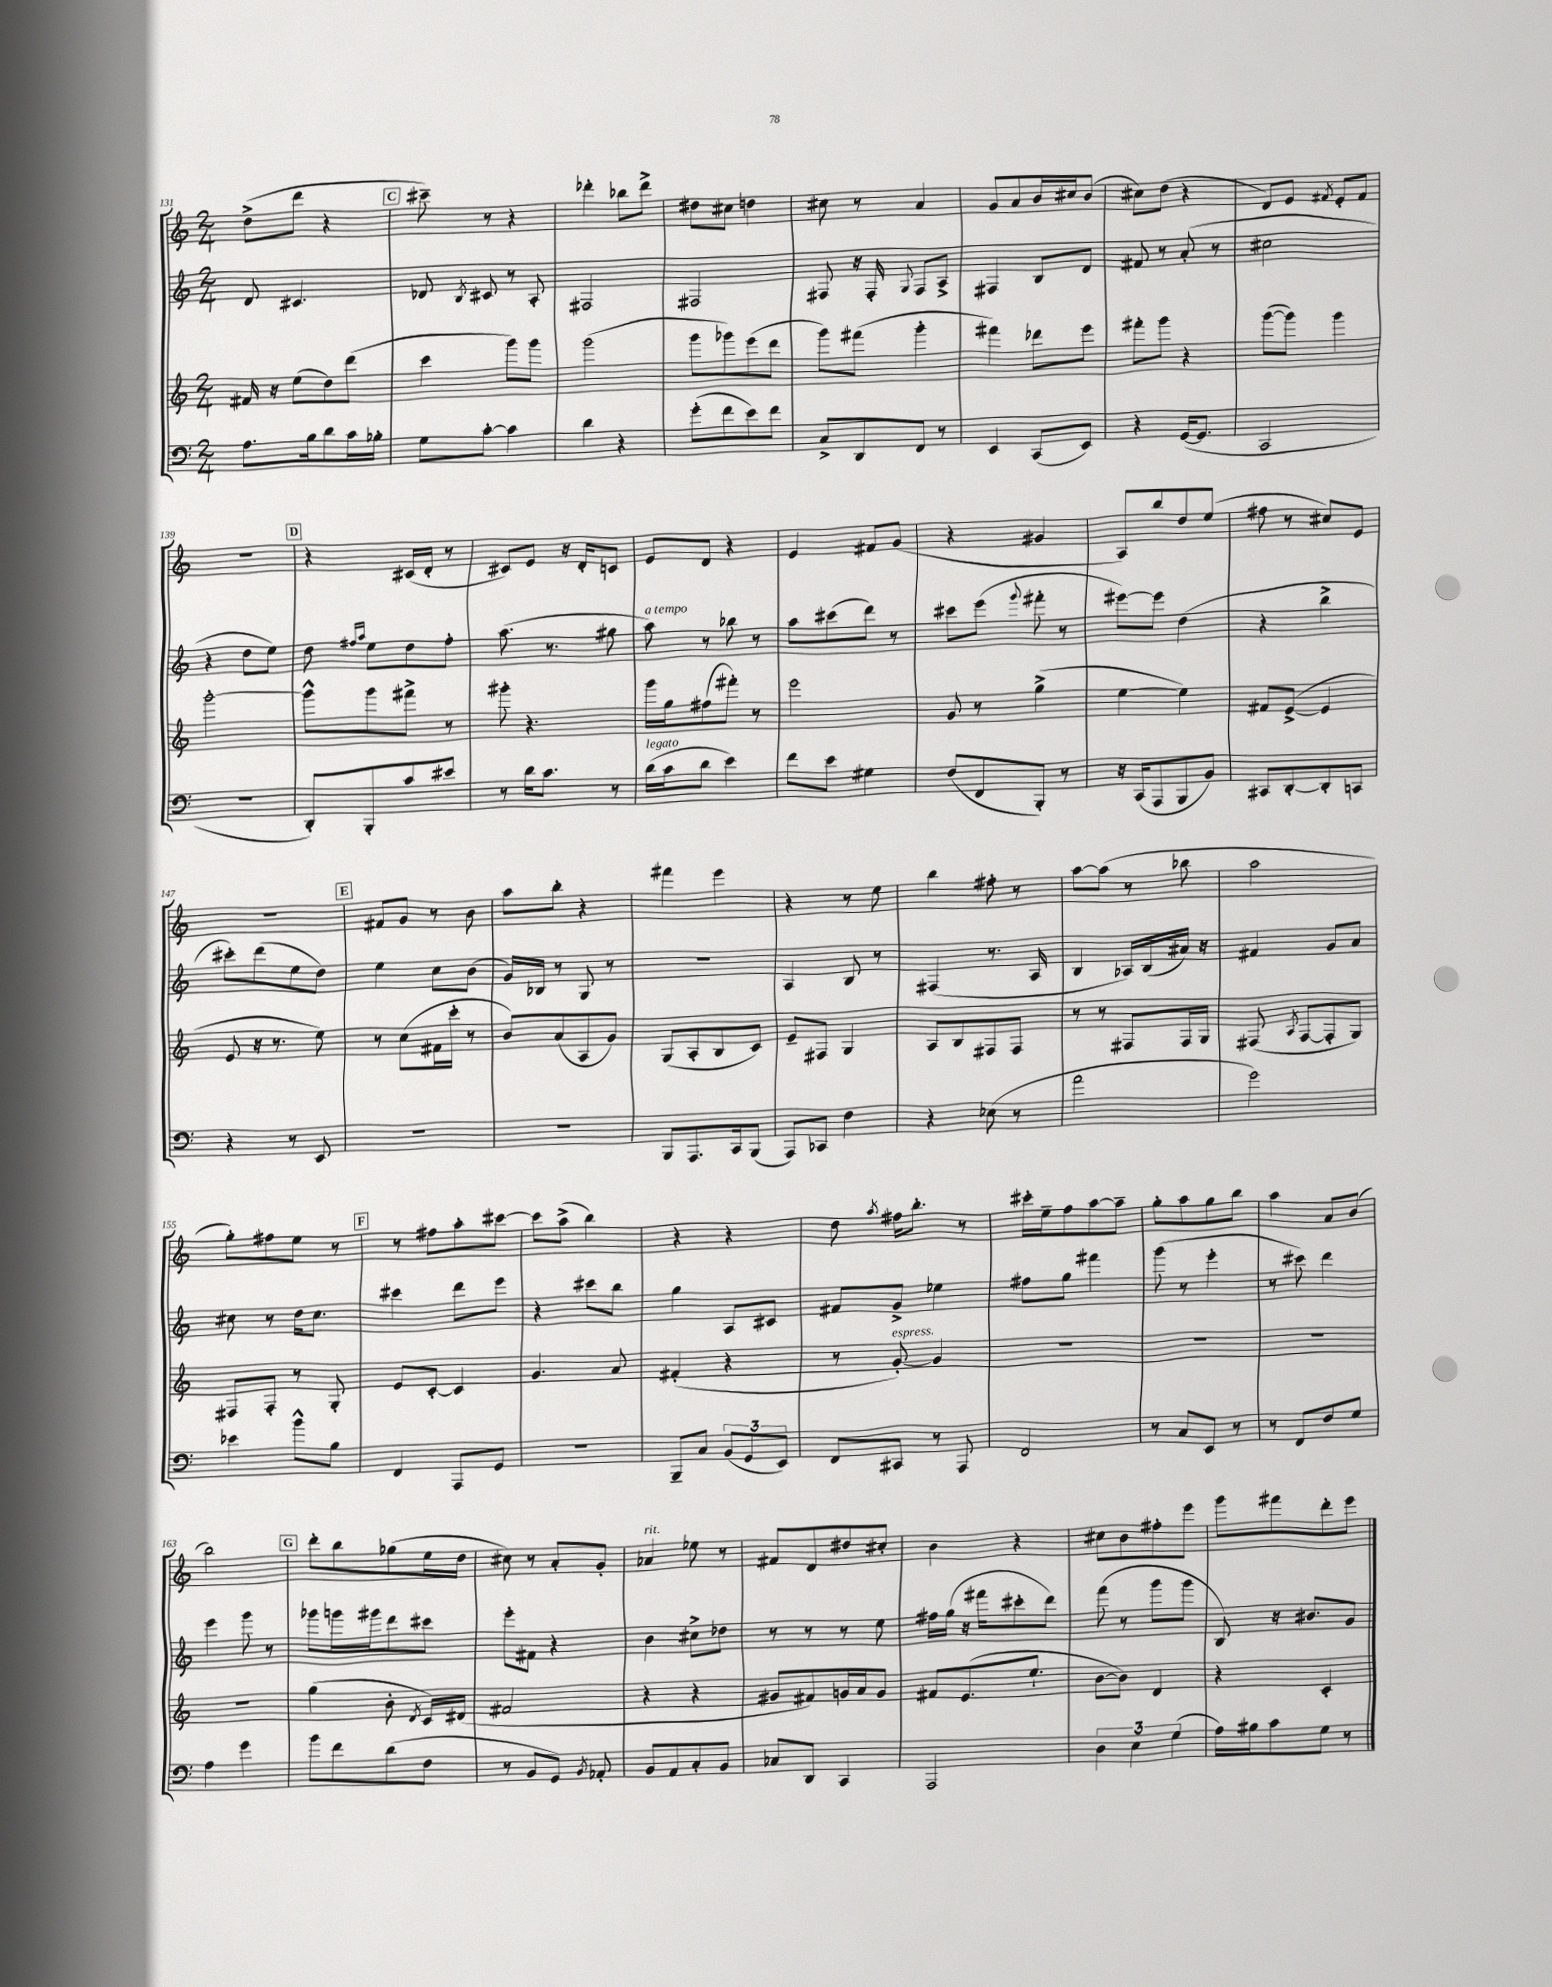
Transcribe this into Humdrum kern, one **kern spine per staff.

**kern	**kern	**kern	**kern
*staff4	*staff3	*staff2	*staff1
*clefF4	*clefG2	*clefG2	*clefG2
*k[]	*k[]	*k[]	*k[]
*M2/4	*M2/4	*M2/4	*M2/4
8.A	16f#	8d	(8dd^
.	16r	.	.
.	(8ee	4.c#	8ddd
16B	.	.	.
8d	8dd)	.	4r
16c	(8ddd	.	.
16B-'	.	.	.
=	=	=	=
8G	4ccc	8d-	8ccc#~)
.	.	8qB	.
[8c'	.	8c#	8r
4c]	8ggg)	8r	4r
.	8ggg	8A'	.
=	=	=	=
4d	(2ggg	2F#	4ddd-'
4r	.	.	8bb-
.	.	.	8ddd-^
=	=	=	=
(8g'	8ggg	2F#	8dd#
8f	8ggg-)	.	8cc#
8e)	(8eee	.	4dd
8f	8ddd	.	.
=	=	=	=
8C^	8ggg)	8F#	8cc#
8DD	(8fff#	16r	8r
.	.	16F#'	.
.	.	8qqG	.
8FF	4ggg'	8F#	4a
8r	.	8A^	.
=	=	=	=
4EE	4fff#)	4F#	8g
.	.	.	8a
(8CC	8ddd-	8B	16b
.	.	.	16cc#
8EE)	8eee	8d	(8b
=	=	=	=
4r	8fff#'	8f#	8cc#)
.	8ggg	8r	(8dd
([16GG	4r	(8a'	4r
8.GG]	.	.	.
.	.	8r	.
=	=	=	=
2CC	([8ggg	2cc#	8d)
.	8ggg])	.	8e
.	.	.	8qf#
.	4ggg	.	8e'
.	.	.	8f#
=	=	=	=
2r	[2ggg'	4r	2r
.	.	8dd	.
.	.	8ee)	.
=	=	=	=
8DD')	8ggg^^]	8dd	4r
.	.	16qqff#	.
.	.	16qqaa	.
8BBB'	8ggg	8ee	.
8c	8fff#^	8dd	(16c#
.	.	.	16d'
8e#	8r	8ff#'	8r
=	=	=	=
8r	8ggg#'	(8.aa	8c#)
16d	4.r	.	8e
8.c	.	8.r	.
.	.	.	16r
.	.	.	16d'
8r	.	8gg#	8c
=	=	=	=
(16d	16ggg	8aa)	8e
16c	16gg	.	.
8d	(8ff#	8r	8d
4e)	8fff#')	8bb-	4r
.	8r	8r	.
=	=	=	=
8f	2eee	8aa	4e
8e	.	(8ccc#	.
4G#	.	8ddd)	8f#
.	.	8r	(8g
=	=	=	=
(8F	8g	8ccc#	4r
8FF	8r	(8eee	.
.	.	8qqggg	.
8BBB')	(4gg^	8fff#'	4g#
8r	.	8r	.
=	=	=	=
16r	[4ee	[8eee#)	8A)
(16CC	.	.	.
8AAA	.	8eee#]	8bb
8BBB	4ee])	(4dd	8dd
8BB)	.	.	(8ee
=	=	=	=
8CC#	8f#	4r	8ff#
[8DD'	([8e^	.	8r
8DD']	4e]	4bb^	8cc#)
8CC	.	.	8e
=	=	=	=
4r	8e	8ccc#')	2r
.	16r	(8ddd	.
.	8.r	.	.
8r	.	8ee	.
8EE	8ee)	8dd)	.
=	=	=	=
2r	8r	4ee	8f#
.	(8cc	.	8g
.	16f#	8cc	8r
.	16ccc'	.	.
.	8r	(8b	8b
=	=	=	=
2r	8b)	16g)	8aa
.	.	16B-	.
.	(8a	8r	8bb'
.	8A	8G	4r
.	8g)	8r	.
=	=	=	=
8BBB	(8G	2r	4fff#
8.AAA	8A'	.	.
.	8B	.	4eee
16CC	.	.	.
(8BBB	8c)	.	.
=	=	=	=
8AAA)	8e~	4A	4r
8CC-	8F#	.	.
4F	4G	8B	8r
.	.	8r	8ee
=	=	=	=
4r	8A	(4F#	4bb
.	8B	.	.
(8E-	8F#	8.r	8ff#'
8r	8F#	.	8r
.	.	16A	.
=	=	=	=
2a	8r	4B	[8aa
.	8r	.	(8aa]
.	8F#	16A-)	8r
.	.	(16B	.
.	16F#	16a#)	8bb-
.	16G	16r	.
=	=	=	=
2g)	(8F#	4f#	2aa
.	8qA	.	.
.	[8F#	.	.
.	8F#']	8g	.
.	8G)	8a	.
=	=	=	=
4e-	8F#	8cc#	8gg')
.	8F#'	8r	8ff#
8b^^	8r	16dd	8ee
.	.	8.cc#	.
8B	8G'	.	8r
=	=	=	=
4FF	8e	4ccc#	8r
.	[8c'	.	8ff#
8AAA	4c]	8ddd	8aa'
8GG	.	8eee	[8ccc#
=	=	=	=
2r	4.g	4r	8ccc#]
.	.	.	(8aa^
.	.	8ccc#	4bb)
.	8a	8bb	.
=	=	=	=
8BBB~	(4f#'	4gg	4r
8C	.	.	.
(12BB	4r	8A	4r
12GG	.	.	.
.	.	8c#	.
12EE)	.	.	.
=	=	=	=
8FF	8r	8f#	8dd
.	.	.	8qaa
8CC#	[8g')	8g^	16ff#
.	.	.	8.bb'
8r	4g]	4ee-	.
8AAA	.	.	8r
=	=	=	=
2FF	2r	8ff#	16ccc#'
.	.	.	16ee~
.	.	8gg	8ff
.	.	4fff#	[8aa
.	.	.	8aa~]
=	=	=	=
8r	2r	(8ggg	8gg'
8C	.	8r	8aa
8EE	.	4eee'	8gg
8r	.	.	8bb
=	=	=	=
8r	2r	8r	4aa
8FF	.	8ccc#)	.
8F	.	4ddd	8a
8G	.	.	(8b
=	=	=	=
4A	2r	4eee	2bb)
4g	.	8ggg	.
.	.	8r	.
=	=	=	=
8b	(4gg	8ggg-	8ddd'
8f	.	16ggg	8bb
.	.	16ggg#	.
(8d	8b'	8ddd	(8gg-
.	8qd	.	.
8F	16c)	8ccc#	16ee
.	(16d#	.	16dd
=	=	=	=
8r	2f#	8eee'	8cc#)
8BB	.	8f#	8r
8GG)	.	4r	8a'
8qBB	.	.	.
8AA-'	.	.	8g'
=	=	=	=
8BB	4r	4b	4a-
8AA	.	.	.
8C'	4r	8cc#^	8ee-
8BB	.	8dd-	8r
=	=	=	=
8C-	8g#	8r	8f#
8DD	8f#)	8r	8d
4CC	16g	8r	8dd#
.	16a	.	.
.	8g	8ee	8cc#'
=	=	=	=
2AAA	8f#	16ff#	4b
.	.	(16gg	.
.	(8.e	16r	.
.	.	16fff#	.
.	.	8ccc#'	4r
.	8.ee`	.	.
.	.	8ddd)	.
=	=	=	=
6D	[8b	(8fff	8cc#
.	8b])	8r	8b
6E	.	.	.
.	4d	8ggg	8ff#'
(6G	.	.	.
.	.	8ggg	8eee
=	=	=	=
16A)	4r	8B)	8ggg
16B#	.	.	.
8c	.	16r	8fff#
.	.	8.b#	.
8G	4c'	.	8ddd'
8r	.	8g	8eee
==	==	==	==
*-	*-	*-	*-
